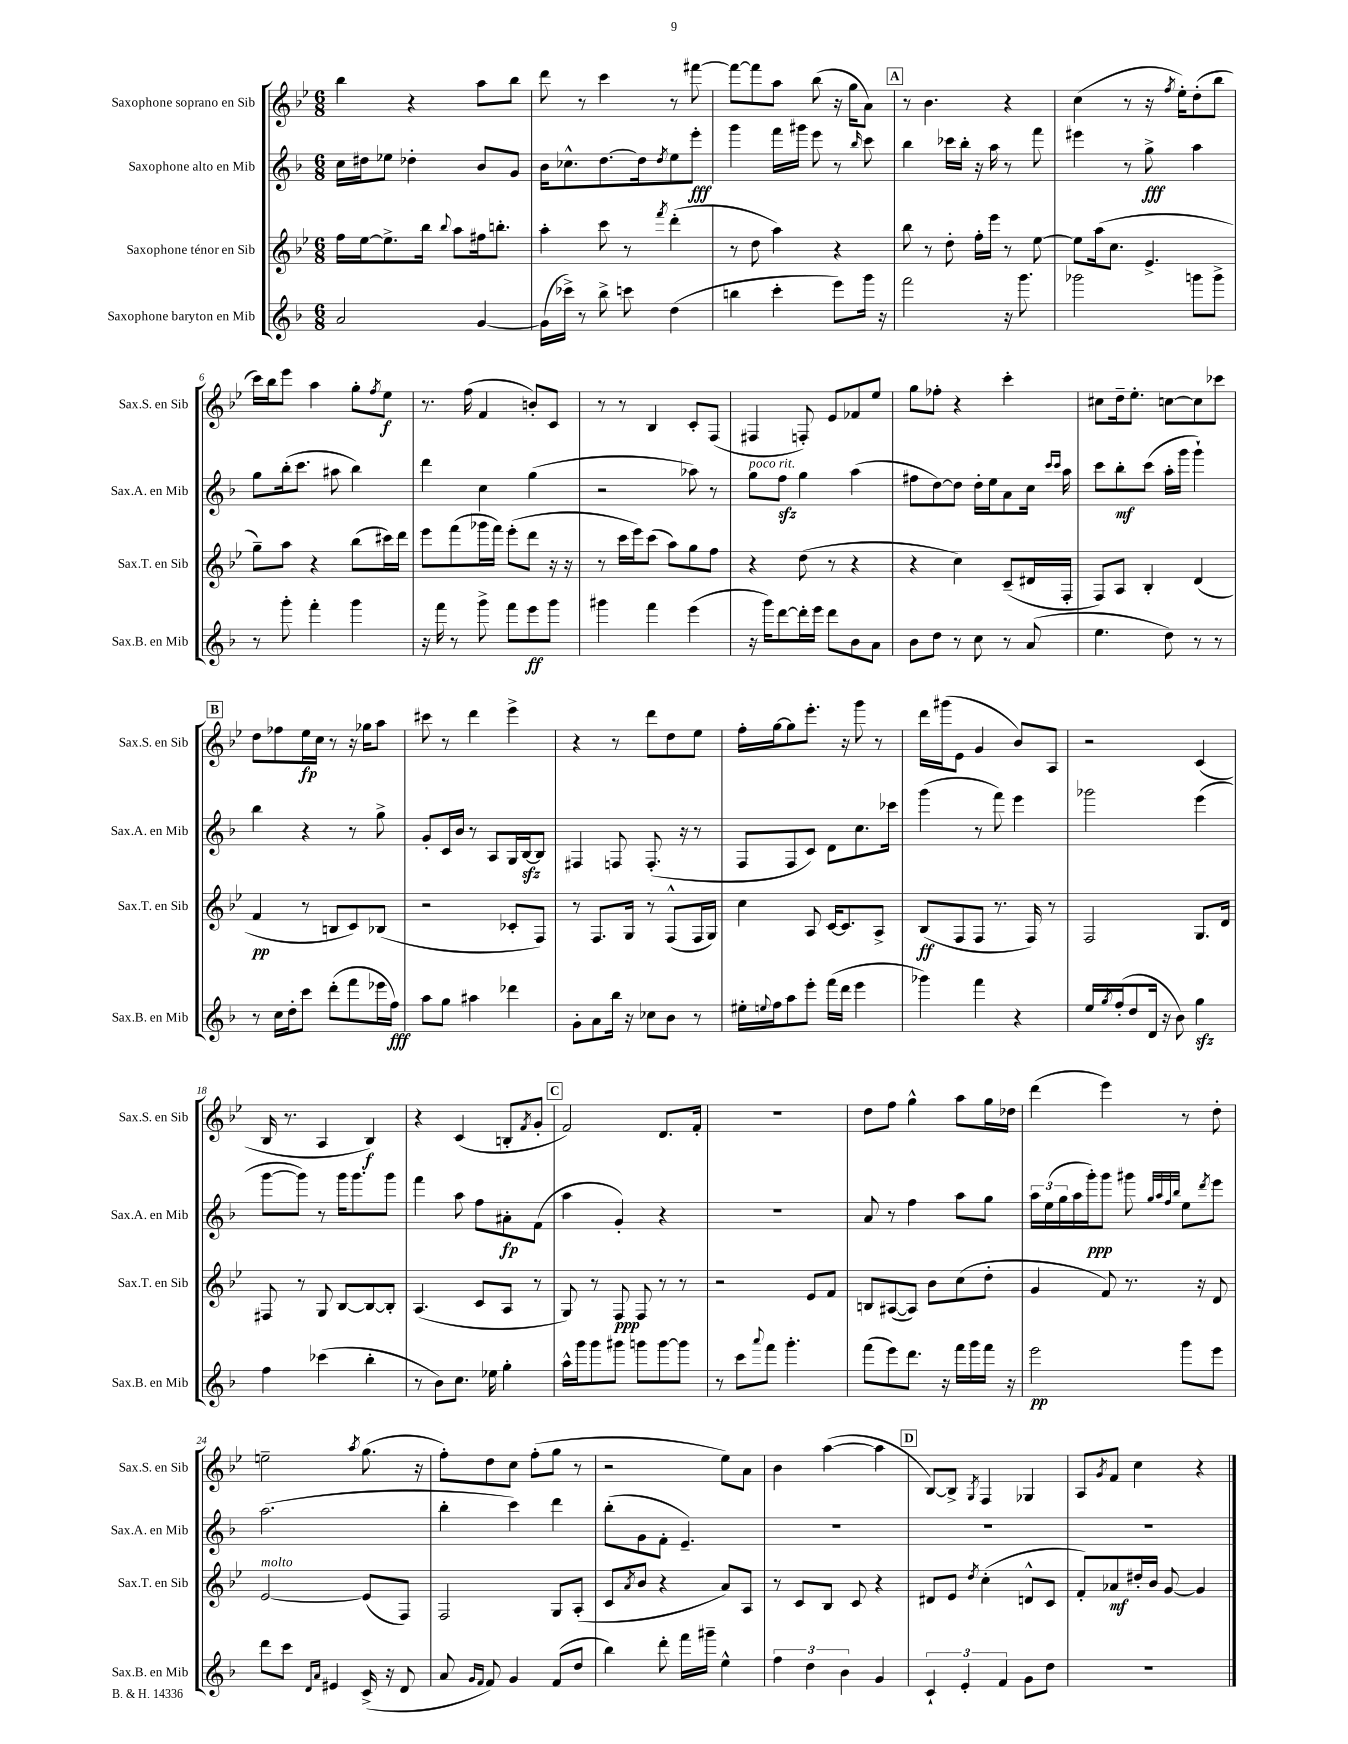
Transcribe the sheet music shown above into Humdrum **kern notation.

**kern	**kern	**kern	**kern
*staff4	*staff3	*staff2	*staff1
*clefG2	*clefG2	*clefG2	*clefG2
*k[b-]	*k[b-e-]	*k[b-]	*k[b-e-]
*M6/8	*M6/8	*M6/8	*M6/8
2a/	16ff\LL	16cc\LL	4bb-\
.	[16ee-\J	16dd#\J	.
.	8.ee-^\]	8ee-\J	.
.	.	4dd-'\	4r
.	16bb-\Jk	.	.
.	8qqbb-/	.	.
.	8aa\L	.	.
[4g/	16ff#\k	8b-/L	8aa\L
.	8.bb'\J	.	.
.	.	8g/J	8bb-\J
=	=	=	=
(16g\]LL	4aa'\	16b-\LK	8ddd\
16ccc-^\JJ)	.	8.cc-^^\	.
8r	.	.	8r
8bb-^\	8ccc\	[8.dd\	4ccc\
8ccc\	8r	.	.
.	.	16dd\]k	.
.	8qfff/	8qdd/	.
(4dd\	(4ddd'\	8ee\	8r
.	.	8eee'\J	[8fff#\
=	=	=	=
4bb\	8r	4ggg\	8fff#\_L
.	8dd\	.	8fff#\]
4ccc'\	4aa\)	16fff\LL	8aa\J
.	.	16ggg#\JJ	.
.	.	8eee\	(8bb-\
8eee\L)	4r	8r	16r
.	.	.	16gg\LK
.	.	16qqbb-/	.
16ggg\Jk	.	8ccc\	8a\J)
16r	.	.	.
=	=	=	=
2fff\	8bb-\	4bb-\	8r
.	8r	.	4.b-\
.	8dd'\	16ccc-\LL	.
.	.	16bb-'\JJ	.
.	16ff'\LL	16r	.
.	16eee-\JJ	16aa\	.
16r	8r	8r	4r
8.ggg\	.	.	.
.	[8ee-\	8fff\	.
=	=	=	=
2ggg-\	8ee-\]L	4eee#\	(4cc\
.	(16aa\k	.	.
.	8.cc\J	.	.
.	.	8r	8r
.	4.e-^/	8gg^\	16r
.	.	.	8qff/
.	.	.	16ee-'\LK)
8ggg\L	.	4aa\	(8dd'\
8ggg^\J	.	.	8bb-\J
=	=	=	=
8r	8gg~\L)	8gg\L	16ccc\LL)
.	.	.	16bb-\J
8ggg'\	8aa\J	(16bb-'\k	8eee-\J
.	.	8.ccc\J	.
4fff'\	4r	.	4aa\
.	.	8aa#\	.
4ggg\	(8bb-\L	4bb-\)	8gg'\L
.	.	.	8qff/
.	16ccc#\L)	.	8ee-\J
.	16ddd\JJ	.	.
=	=	=	=
16r	8eee-\L	4ddd\	8.r
16fff\	.	.	.
8r	(8fff\	.	.
.	.	.	(16ff\
8ggg^\	16ggg-\L	4cc\	4f/
.	16fff\JJ)	.	.
8fff\L	(8eee-'\L	.	.
8eee\	8ddd\J	(4gg\	8b'/L)
8ggg\J	16r	.	8c/J
.	16r	.	.
=	=	=	=
4ggg#\	8r	2r	8r
.	16ccc\LL	.	8r
.	16eee-\J)	.	.
4fff\	(8ccc\J	.	4B-/
.	8aa\L)	.	.
(4eee\	8gg\	8aa-\)	8c'/L
.	8ff\J	8r	(8F/J
=	=	=	=
16r	4r	8gg\L	4F#/
16ggg\LK)	.	.	.
[8ddd\	.	8ff\J	.
16ddd'\]L	(8dd\	4gg\	8F'/)
16eee\JJ	.	.	.
8ddd\L	8r	.	8e-/L
8b-\	4r	(4aa\	8f-/
8a\J	.	.	8ee-/J
=	=	=	=
8b-\L	4r	8ff#\L	8gg\L
8dd\J	.	[8dd\)	8ff-'\J
8r	4cc\)	8dd\]J	4r
8cc\	.	16dd'\LL	.
.	.	16ee\J	.
8r	(8c~/L	8a\	4ccc'\
(8a/	16d#/L	16cc\Jk	.
.	.	16qqccc/LL	.
.	.	16qqccc/JJ	.
.	16F'/JJ	16aa\	.
=	=	=	=
4.ee\	8F/L)	8ccc\L	8cc#\L
.	8A/J	8bb-'\	16dd~\k
.	.	.	8.ee-'\J
.	4B-'/	(8ccc\J	.
8dd\)	.	16aa'\LL	[8cc\L
.	.	16ggg\JJ	.
8r	(4d/	4ggg`\)	8cc\]
8r	.	.	8ccc-\J
=	=	=	=
8r	4f/	4bb-\	8dd\L
16cc\LL	.	.	8ff-\
16dd'\J	.	.	.
8ccc\J	8r	4r	16ee-\L
.	.	.	16cc\JJ
(8ddd'\L	8B/L	.	8r
8fff\	8c/)	8r	16r
.	.	.	16gg-\LK
16eee-\L	(8B-/J	8gg^\	8aa\J
16ff\JJ)	.	.	.
=	=	=	=
8aa\L	2r	8g'/L	8ccc#\
8gg\J	.	16c/L	8r
.	.	16b-/JJ	.
4aa#\	.	8r	4ddd\
.	.	8A/L	.
4ddd-\	8c-'/L	16G/L	4eee-^\
.	.	[16B-/J	.
.	8F/J)	8B-/]J	.
=	=	=	=
8g'\L	8r	4F#/	4r
8a\	8.F/L	.	.
16bb-\Jk	.	8F/	8r
16r	16G/Jk	.	.
8cc-\L	8r	(8.F'/	8ddd\L
8b-\J	(8F^^/L	.	8dd\
.	.	16r	.
8r	16F/L	8r	8ee-\J
.	16G/JJ)	.	.
=	=	=	=
16ee#'\LL	4cc\	8F/L	16ff'\LL
8qqee/	.	.	.
16ff\J	.	.	[16gg\J
8aa\	.	8F/	8gg\]
8eee'\J	8A/	8c/J)	8.eee-'\J
(16fff\LL	[16c/LK	8d\L	.
16ddd\JJ	8.c/]	.	16r
4eee\	.	8.cc\	8ggg\
.	8A^/J	.	8r
.	.	16ccc-\Jk	.
=	=	=	=
4ggg-\)	(8B-/L	(4ggg\	16ddd\LL
.	.	.	(16ggg#\J
.	8F/	.	8e-\J
4fff\	8F/J	8r	4g/
.	8.r	8fff\)	.
4r	.	4eee\	8b-/L)
.	16F/)	.	.
.	8r	.	8A/J
=	=	=	=
16ee/LL	2F/	2ggg-\	2r
8qgg/	.	.	.
(16ff'/J	.	.	.
8dd/	.	.	.
16d/Jk	.	.	.
16r	.	.	.
8b-\)	.	.	.
4gg\	8.G/L	(4eee\	(4c/
.	16d/Jk	.	.
=	=	=	=
4ff\	8F#/	[8ggg\L	16B-/
.	.	.	8.r
.	8r	8ggg\]J)	.
(4ccc-\	8G/	8r	4A/
.	[8B-/L	16ggg\LK	.
.	.	8.ggg\	.
4bb-'\	8B-/_	.	4B-/)
.	8B-'/]J	8ggg\J	.
=	=	=	=
8r	(4.A/	4fff\	4r
8b-\L)	.	.	.
8.cc\J	.	8aa\	(4c/
.	8c/L	8ff\L	.
16ee-\	.	.	.
4gg'\	8A/J	8a#'\	8B'/L
.	.	.	8qf/
.	8r	(8f\J	8g'/J
=	=	=	=
16aa^^\LL	8G/)	4aa\	2f/)
16ggg\J	.	.	.
8ggg\	8r	.	.
8ggg#\J	8F/	4g'/)	.
8ggg\L	8F/	.	.
[8ggg\	8r	4r	8.d/L
8ggg\]J	8r	.	.
.	.	.	16f'/Jk
=	=	=	=
8r	2r	2.r	2.r
8ccc\L	.	.	.
8qqaaa/	.	.	.
8fff\J	.	.	.
4.ggg'\	.	.	.
.	8e-/L	.	.
.	8f/J	.	.
=	=	=	=
(8fff\L	8B/L	8a/	8dd\L
8eee\)	([8A#/	8r	8ff\J
8.ddd\J	8A#/]J)	4ff\	4gg^^\
.	8b-\L	.	.
16r	.	.	.
16fff\LL	(8cc\	8aa\L	8aa\L
16ggg\	.	.	.
16fff\JJ	8dd'\J	8gg\J	16gg\L
16r	.	.	16dd-\JJ
=	=	=	=
2eee\	4g/	24aa\LL	(4ddd\
.	.	(24ee\	.
.	.	24gg\	.
.	.	16aa\	.
.	.	16ggg'\J)	.
.	8f/)	8ggg\J	4eee-\)
.	8.r	8ggg#\	.
.	.	32qqgg/LLL	.
.	.	32qqaa/	.
.	.	32qqff/	.
.	.	32qqbb-/JJJ	.
8ggg\L	.	8ee\L	8r
.	16r	.	.
.	.	8qddd/	.
8eee\J	8d/	8eee\J	8dd'\
=	=	=	=
8ddd\L	[2e-/	(2.aa\	2ee~\
8ccc\J	.	.	.
16qqd/LL	.	.	.
16qqa/JJ	.	.	.
4e#/	.	.	.
.	.	.	8qaa/
(16c^/	(8e-/]L	.	(8.gg\
16r	.	.	.
8d/	8F/J)	.	.
.	.	.	16r
=	=	=	=
8a/	2F/	4bb-'\	8ff'\L)
16qqg/LL	.	.	.
16qqf/JJ	.	.	.
8f/)	.	.	8dd\
4g/	.	4ccc\)	8cc\J
.	.	.	(8ff'\L
(8f/L	8G/L	4ddd\	8gg\J
8dd/J	(8A'/J	.	8r
=	=	=	=
4bb-\)	8c/L	(8bb-'\L	2r
.	8qa/	.	.
.	8b-/J	8g\	.
8ddd'\	4r	8f'\J	.
16fff\LL	.	4.e~/)	.
16ggg#~\JJ	.	.	.
4ee^^\	8a/L)	.	8ee-\L)
.	8A/J	.	8a\J
=	=	=	=
6ff\	8r	2.r	4b-\
.	8c/L	.	.
6dd\	.	.	.
.	8B-/J	.	([4aa\
6b-\	.	.	.
.	8c/	.	.
4g/	4r	.	4aa\]
=	=	=	=
6c`/	8d#/L	2.r	[8B-/L)
.	8e-/J	.	8B-^/]J
6e'/	.	.	.
.	8qdd/	.	8qG/
.	(4cc'\	.	4F/
6f/	.	.	.
8g\L	8d^^/L	.	4G-/
8dd\J	8c/J	.	.
=	=	=	=
2.r	8f'/L)	2.r	8A/L
.	.	.	8qg/
.	8a-/	.	8f/J
.	16dd#'/L	.	4cc\
.	16b-/JJ	.	.
.	[8g/	.	.
.	4g/]	.	4r
==	==	==	==
*-	*-	*-	*-
